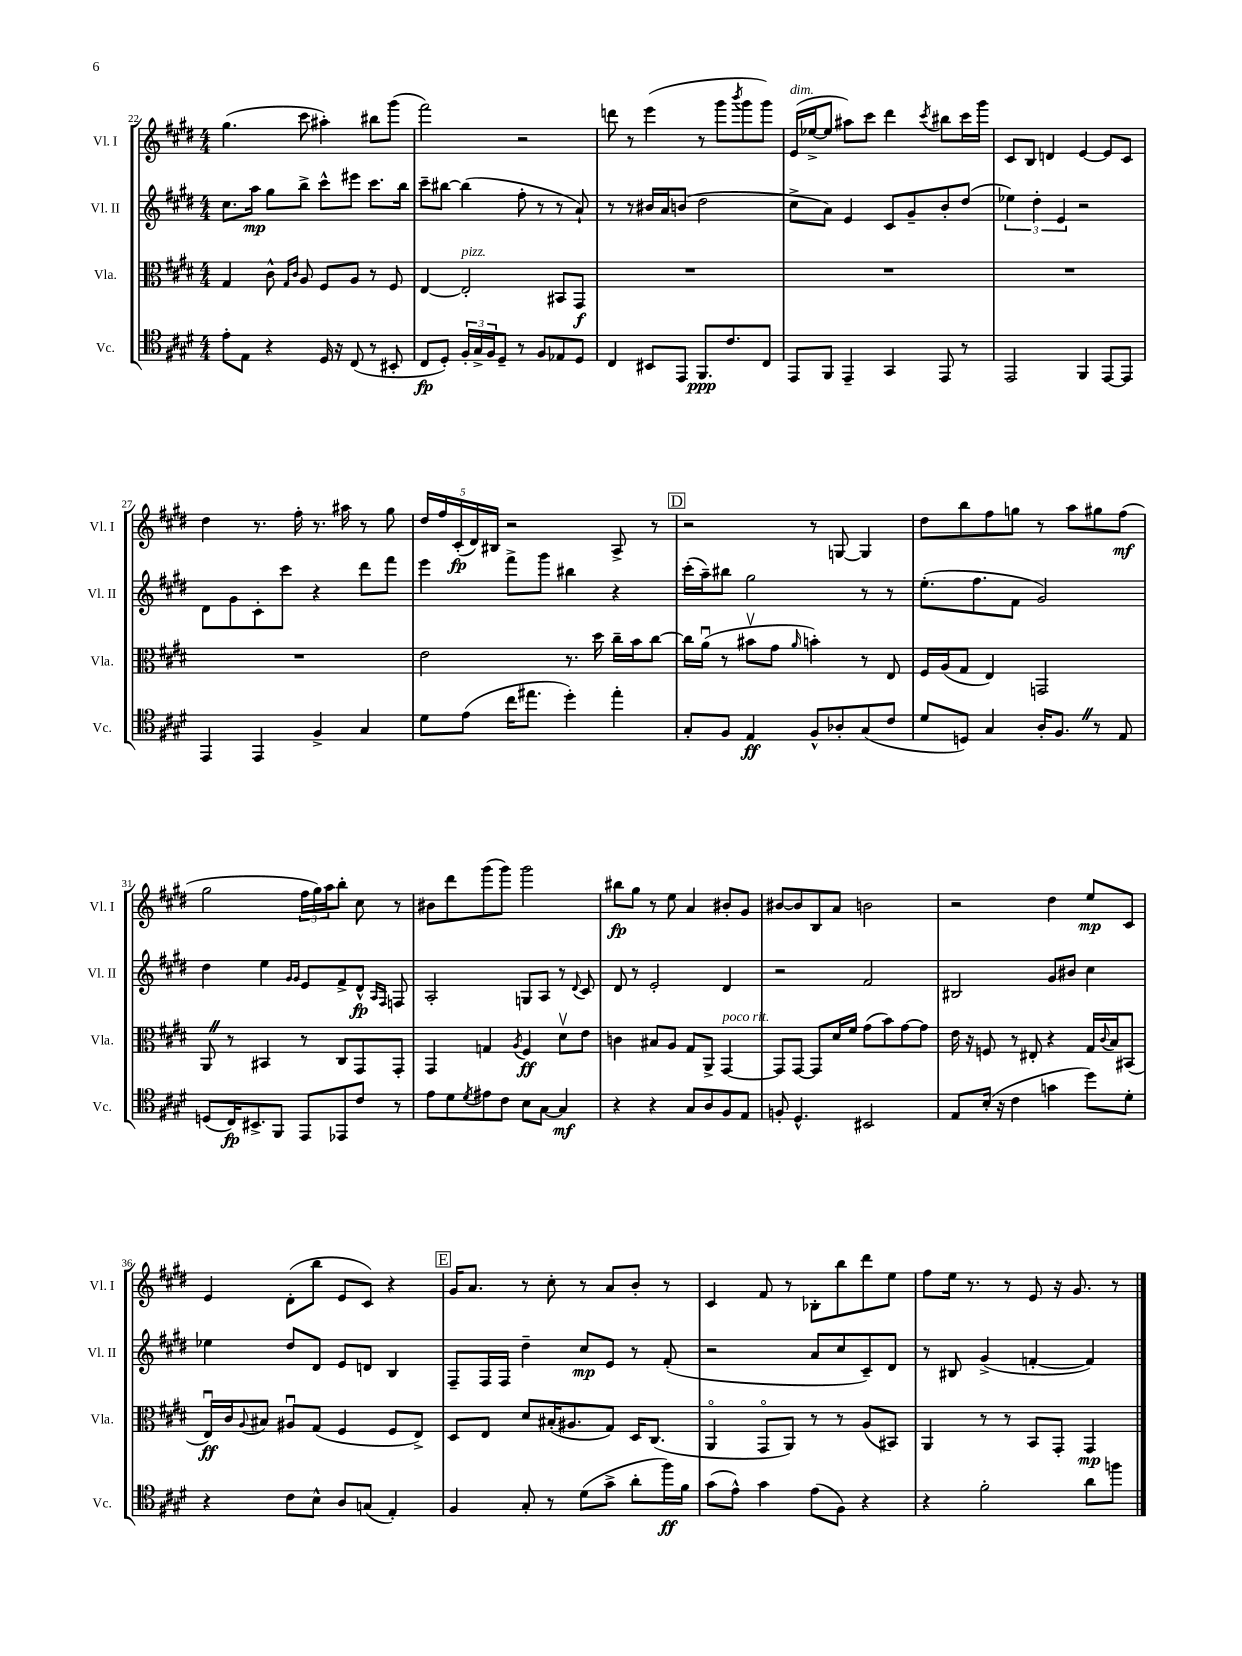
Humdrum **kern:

**kern	**kern	**kern	**kern
*staff4	*staff3	*staff2	*staff1
*clefC4	*clefC3	*clefG2	*clefG2
*k[f#c#g#d#]	*k[f#c#g#d#]	*k[f#c#g#d#]	*k[f#c#g#d#]
*M4/4	*M4/4	*M4/4	*M4/4
8e'\L	4G#/	8.cc#\L	(4.gg#\
8E\J	.	.	.
.	.	16aa\Jk	.
4r	8c#^^\	8gg#\L	.
.	16qqG#/LL	.	.
.	16qqc#/JJ	.	.
.	8A/	8bb^\J	8ccc#\
16D#/	8F#/L	8ccc#^^\L	4aa#'\)
16r	.	.	.
(8C#/	8A/J	8eee#\J	.
8r	8r	8.ccc#\L	8bb#\L
8BB#'/	8F#/	.	(8ggg#\J
.	.	16bb\Jk	.
=	=	=	=
8C#/L	[4E/	8ccc#~\L	2fff#\)
8D#'/J)	.	[8bb#\J	.
24F#'/LL	2E'/]	(4bb#\]	.
24G#^/	.	.	.
24F#/J	.	.	.
8D#~/J	.	.	.
8r	.	8ff#'\	2r
8F#/L	.	8r	.
8E-/	8BB#/L	8r	.
8D#/J	8GG#/J	8a`/)	.
=	=	=	=
4C#/	1r	8r	8ddd\
.	.	8r	8r
8BB#/L	.	16b#/LL	(4eee\
.	.	16a/J	.
8EE/J	.	(8b/J	.
8.FF#/L	.	2dd#\	8r
.	.	.	8ggg#\L
8.c#/	.	.	.
.	.	.	8qbbb/
.	.	.	8ggg#\
8C#/J	.	.	8ggg#\J)
=	=	=	=
8EE/L	1r	8cc#^\L	(16e/LL
.	.	.	[16ee-^/J
8FF#/J	.	8a\J)	8ee-/]J
4EE~/	.	4e/	8aa#\L)
.	.	.	8ccc#\J
4GG#/	.	8c#/L	4ddd#\
.	.	8g#~/	.
.	.	.	8qccc#/
8EE/	.	8b'/	8bb#\L
8r	.	(8dd#/J	16ccc#\L
.	.	.	16ggg#\JJ
=	=	=	=
2EE/	1r	6ee-\)	8c#/L
.	.	.	8B/J
.	.	6dd#'\	.
.	.	.	4d/
.	.	6e/	.
4FF#/	.	2r	[4e/
[8EE/L	.	.	8e/]L
8EE/]J	.	.	8c#/J
=	=	=	=
4EE/	1r	8d#\L	4dd#\
.	.	8g#\	.
4EE/	.	8c#'\	8.r
.	.	8ccc#\J	.
.	.	.	16ff#'\
4F#^/	.	4r	8.r
.	.	.	16aa#\
4G#/	.	8ddd#\L	8r
.	.	8fff#\J	8gg#\
=	=	=	=
8d#\L	2e\	4eee\	20dd#/LL
.	.	.	20ff#/
.	.	.	(20c#'/
(8e\J	.	.	.
.	.	.	20d#/)
.	.	.	20B#/JJ
16cc#\LK	.	8fff#^\L	2r
8.ee#\J	.	.	.
.	.	8ggg#\J	.
4dd#'\)	8.r	4bb#\	.
.	16dd#\	.	.
4ee#'\	16cc#~\LL	4r	8A^/
.	16b\J	.	.
.	[8cc#\J	.	8r
=	=	=	=
8G#'/L	16cc#\]LL	(16ccc#'\LL	2r
.	(16au\JJ	16aa~\J)	.
8F#/J	8r	8bb#\J	.
4E/	8b#v\L	2gg#\	.
.	8g#\J	.	.
.	16qqa/	.	.
8F#^^/L	4b'\)	.	8r
8A-'/	.	.	[8G/
(8G#/	8r	8r	4G/]
8c#/J	8E/	8r	.
=	=	=	=
8d#/L	16F#/LL	(8.ee'\L	8dd#\L
.	(16A/J	.	.
8D/J)	8G#/J	.	8bb\
.	.	8.ff#\	.
4G#/	4E/)	.	8ff#\
.	.	8f#\J	8gg\J
16A'/LK	2GG/	2g#/)	8r
8.F#/J	.	.	.
.	.	.	8aa\L
8r	.	.	8gg#\
8E/	.	.	(8ff#\J
=	=	=	=
(8D/L	8AA/	4dd#\	2gg#\
16C#/K)	8r	.	.
8.BB#^/	.	.	.
.	4BB#/	4ee\	.
8FF#/J	.	.	.
.	.	16qqg#/LL	.
.	.	16qqg#/JJ	.
8EE/L	8r	8e/L	24ff#\LL
.	.	.	24gg#\)
.	.	.	24aa\J
8EE-/	8C#/L	8f#^/	8bb'\J
8c#/J	8GG#/	8d#^^/J	8cc#\
.	.	16qqA/LL	.
.	.	16qqF#/JJ	.
8r	8GG#'/J	8F/	8r
=	=	=	=
8e\L	4GG#/	2A'/	8b#\L
8d#\	.	.	8ddd#\
8qd#/	.	.	.
8e#\	4G/	.	(8ggg#\
8c#\J	.	.	8ggg#\J)
.	8qA/	.	.
8B\L	4F#/	8G/L	2ggg#\
[8G#\J	.	8A/J	.
4G#/]	8d#v\L	8r	.
.	.	8qqd#/	.
.	8e\J	8c#/	.
=	=	=	=
4r	4c\	8d#/	8bb#\L
.	.	8r	8gg#\J
4r	8B#/L	2e'/	8r
.	8A/J	.	8ee\
8G#/L	8G#/L	.	4a/
8A/	8AA^/J	.	.
8F#/	[4GG#/	4d#/	8b#'/L
8E/J	.	.	8g#/J
=	=	=	=
8F'/	8GG#/]L	2r	[8b#/L
4.D#^^/	[8GG#/J	.	8b#/]
.	8GG#/]L	.	8B/
.	16d#/L	.	8a/J
.	16f#/JJ	.	.
2BB#/	(8g#\L	2f#/	2b\
.	8b\)	.	.
.	[8g#\	.	.
.	8g#\]J	.	.
=	=	=	=
8E/L	16e\	2B#/	2r
.	16r	.	.
(16B'/Jk	8F/	.	.
16r	.	.	.
4c#\	8r	.	.
.	8E#'/	.	.
4g\	4r	8g#/L	4dd#\
.	.	8b#/J	.
8dd#\L)	16G#/LL	4cc#\	8ee/L
.	8qqc#/	.	.
.	16B/J	.	.
8d#'\J	(8BB#/J	.	8c#/J
=	=	=	=
4r	16Eu/LL)	4ee-\	4e/
.	16c#/J	.	.
.	8qqA/	.	.
.	8B#/J	.	.
8c#\L	8A#u/L	8dd#/L	(8d#'\L
8B^^\J	(8G#/J	8d#/J	8bb\J
8A/L	4F#/	8e/L	8e/L
(8G/J	.	8d/J	8c#/J)
4E'/)	8F#/L	4B/	4r
.	8E^/J)	.	.
=	=	=	=
4F#/	8D#/L	8F#~/L	16g#/LK
.	.	.	8.a/J
.	8E/J	16F#/L	.
.	.	16F#/JJ	.
8G#'/	8d#/L	4dd#~\	8r
8r	(16B#'/K	.	8cc#'\
.	8.A#/	.	.
(8d#\L	.	8cc#/L	8r
8g#^\J	8G#/J)	8e/J	8a/L
8a'\L	16D#/LK	8r	8b'/J
.	(8.C#/J	.	.
16ff#\L)	.	(8f#'/	8r
16f#\JJ	.	.	.
=	=	=	=
(8g#\L	4AAo/	2r	4c#/
8e^^\J)	.	.	.
4g#\	8GG#o/L	.	8f#/
.	8AA/J)	.	8r
(8e\L	8r	8a/L	8B-'\L
8F#\J)	8r	8cc#/	8bb\
4r	(8A/L	8c#~/)	8ddd#\
.	8BB#/J)	8d#/J	8ee\J
=	=	=	=
4r	4AA/	8r	8ff#\L
.	.	8B#/	16ee\Jk
.	.	.	8.r
2f#'\	8r	(4g#^/	.
.	8r	.	8r
.	8BB/L	[4f'/	8e/
.	8GG#'/J	.	16r
.	.	.	8.g#/
8a\L	4GG#/	4f/])	.
8ff\J	.	.	8r
==	==	==	==
*-	*-	*-	*-
